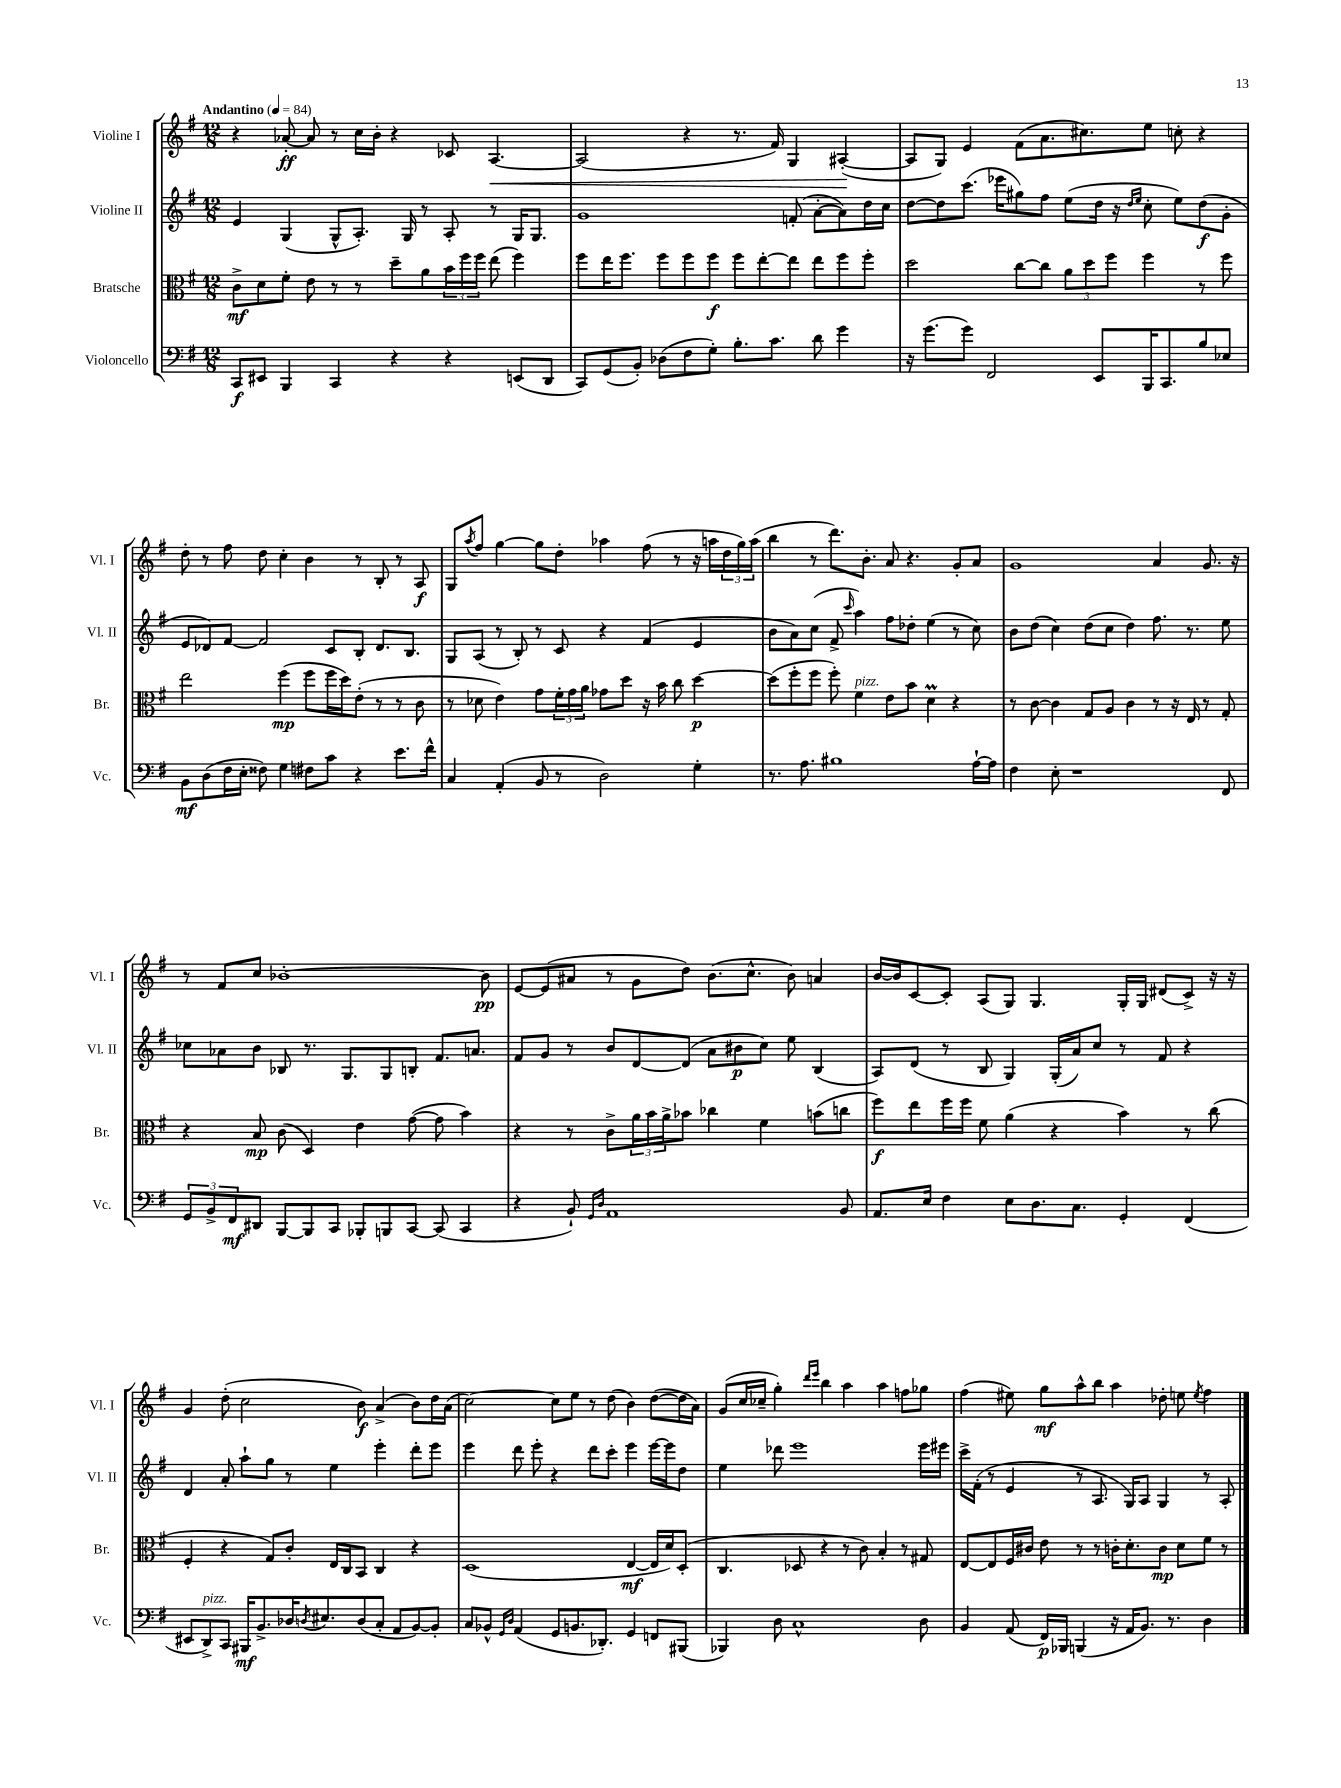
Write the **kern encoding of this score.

**kern	**dynam	**kern	**dynam	**kern	**dynam	**kern	**dynam
*part4	*part4	*part3	*part3	*part2	*part2	*part1	*part1
*staff4	*staff4	*staff3	*staff3	*staff2	*staff2	*staff1	*staff1
*I"Violoncello	*	*I"Bratsche	*	*I"Violine II	*	*I"Violine I	*
*I'Vc.	*	*I'Br.	*	*I'Vl. II	*	*I'Vl. I	*
*clefF4	*	*clefC3	*	*clefG2	*	*clefG2	*
*k[f#]	*	*k[f#]	*	*k[f#]	*	*k[f#]	*
*M12/8	*	*M12/8	*	*M12/8	*	*M12/8	*
*MM84	*	*MM84	*	*MM84	*	*MM84	*
=1	=1	=1	=1	=1	=1	=1	=1
!	!	!	!	!	!	!LO:TX:a:B:t=Andantino	!
8CC/L	f	8c^\L	mf	4e/	.	4r	.
8EE#X/J	.	8d\	.	.	.	.	.
4BBB/	.	8f#'\J	.	(4G/	.	[8a-X'/	ff
.	.	8e\	.	.	.	8a-/]	.
4CC/	.	8r	.	8G^^/L	.	8r	.
.	.	8r	.	8.A'/J)	.	16cc\LL	.
.	.	.	.	.	.	16b'\JJ	.
4r	.	8dd~\L	.	.	.	4r	.
.	.	.	.	16G/	.	.	.
.	.	8a\	.	8r	.	.	.
4r	.	24b\L	.	8A'/	.	8c-X/	.
.	.	24ff#\	.	.	.	.	.
.	.	24ff#\JJ	.	.	.	.	.
!	!	!	!	!	!	!	!LO:HP:b
.	.	(8ee\	.	8r	.	[4.A/	<
(8EEn/L	.	4ff#\)	.	16G/KL	.	.	.
.	.	.	.	8.G/J	.	.	.
8DD/J	.	.	.	.	.	.	.
=2	=2	=2	=2	=2	=2	=2	=2
8CC/L)	.	8ff#\L	.	1g	.	(2A/]	.
(8GG/	.	16ee\K	.	.	.	.	.
.	.	8.ff#\J	.	.	.	.	.
8BB'/J)	.	.	.	.	.	.	.
(8D-X\L	.	8ff#\L	.	.	.	.	.
8F#\	.	8ff#\	.	.	.	4r	.
8G'\J)	.	8ff#\J	f	.	.	.	.
8.B'\L	.	8ff#\L	.	.	.	8.r	.
.	.	[8ee'\	.	.	.	.	.
8.c\J	.	.	.	.	.	16f#/)	.
.	.	8ee\J]	.	(8fn'/	.	4G/	.
8d\	.	8ee\L	.	[8a'\L	.	.	.
4g\	.	8ff#\	.	8a\])	.	([4A#X'/	.
.	.	8ff#'\J	.	16dd\L	.	.	.
.	.	.	.	16cc\JJ	.	.	.
.	.	.	.	.	.	.	[
=3	=3	=3	=3	=3	=3	=3	=3
16r	.	2dd\	.	[8dd\L	.	8A#/L]	.
(8.g\L	.	.	.	.	.	.	.
.	.	.	.	8dd\]	.	8G/J)	.
8g\J)	.	.	.	(8.ccc\J	.	4e/	.
2FF#/	.	.	.	.	.	.	.
.	.	.	.	16eee-X\KL	.	.	.
.	.	[8cc\L	.	8gg#X\)	.	(8f#\L	.
.	.	8cc\J]	.	8ff#\J	.	8.a\	.
.	.	12a\L	.	(8ee\L	.	.	.
.	.	.	.	.	.	8.cc#X\)	.
.	.	12dd\	.	.	.	.	.
8EE/L	.	.	.	16dd\Jk	.	.	.
.	.	12ff#\J	.	.	.	.	.
.	.	.	.	16r	.	.	.
.	.	.	.	16qqdd/LL	.	.	.
.	.	.	.	16qqee/JJ	.	.	.
16BBB/K	.	4ff#\	.	8cc'\	.	8ee\J	.
8.CC/	.	.	.	.	.	.	.
.	.	.	.	8ee\L)	.	8ccn'\	.
8B/	.	8r	.	(8dd\	f	4r	.
8E-X/J	.	8ff#\	.	8g'\J	.	.	.
!!LO:LB:g=z
=4	=4	=4	=4	=4	=4	=4	=4
8BB\L	mf	2ee\	.	8e/L	.	8dd'\	.
(8D\	.	.	.	8d-X/)	.	8r	.
16F#\L	.	.	.	[8f#/J	.	8ff#\	.
16E'\JJ	.	.	.	.	.	.	.
8F##X\)	.	.	.	2f#/]	.	8dd\	.
4G\	.	(4ff#\	mp	.	.	4cc'\	.
8F#X\L	.	8ff#\L	.	.	.	4b\	.
8c\J	.	16ff#\L	.	8c/L	.	.	.
.	.	16dd\J)	.	.	.	.	.
4r	.	(8e'\J	.	8B'/J	.	8r	.
.	.	8r	.	8.d-/L	.	8B'/	.
8.e\L	.	8r	.	.	.	8r	.
.	.	.	.	8.B/J	.	.	.
.	.	8c\	.	.	.	8A/	f
16f#^^\Jk	.	.	.	.	.	.	.
=5	=5	=5	=5	=5	=5	=5	=5
4C/	.	8r	.	8G/L	.	8G/L	.
.	.	.	.	.	.	8qaa/	.
.	.	8d-X\	.	(8A/J	.	8ff#/J	.
(4AA'/	.	4e\)	.	8r	.	[4gg\	.
.	.	.	.	8B'/)	.	.	.
8BB/	.	8g\L	.	8r	.	8gg\L]	.
8r	.	24f#'\L	.	8c/	.	8dd'\J	.
.	.	24g\	.	.	.	.	.
.	.	24a\JJ	.	.	.	.	.
2D\)	.	8g-X\L	.	4r	.	4aa-X\	.
.	.	8dd\J	.	.	.	.	.
.	.	16r	.	(4f#/	.	(8ff#\	.
.	.	16b\	.	.	.	.	.
.	.	8cc\	.	.	.	8r	.
4G'\	.	[4dd\	p	4e/	.	16r	.
.	.	.	.	.	.	16aan\LL	.
.	.	.	.	.	.	24dd\	.
.	.	.	.	.	.	24gg\)	.
.	.	.	.	.	.	(24aa\JJ	.
=6	=6	=6	=6	=6	=6	=6	=6
8.r	.	(8dd\L]	.	8b\L	.	4bb\	.
.	.	8ff#'\	.	8a\)	.	.	.
8.A\	.	.	.	.	.	.	.
.	.	8ff#\J	.	(8cc\J	.	8r	.
1B#X	.	8ff#'\)	.	8f#^/	.	8.ddd\L)	.
.	.	.	.	16qqccc/	.	.	.
!	!	!LO:TX:a:i:t=pizz.	!	!	!	!	!
.	.	4f#\	.	4aa\)	.	.	.
.	.	.	.	.	.	8.b'\J	.
.	.	8e\L	.	8ff#\L	.	8a/	.
.	.	8b\J	.	8dd-X'\J	.	4.r	.
.	.	4dM\	.	(4ee\	.	.	.
.	.	4r	.	8r	.	8g'/L	.
[16A`\LL	.	.	.	8cc\)	.	8a/J	.
16A\JJ]	.	.	.	.	.	.	.
=7	=7	=7	=7	=7	=7	=7	=7
4F#\	.	8r	.	8b\L	.	1g	.
.	.	[8c\	.	(8dd\J	.	.	.
8E'\	.	4c\]	.	4cc\)	.	.	.
1r	.	.	.	.	.	.	.
.	.	8G/L	.	(8dd\L	.	.	.
.	.	8A/J	.	8cc\J	.	.	.
.	.	4c\	.	4dd\)	.	.	.
.	.	8r	.	8.ff#\	.	4a/	.
.	.	16r	.	.	.	.	.
.	.	16E/	.	8.r	.	.	.
.	.	8r	.	.	.	8.g/	.
8FF#/	.	8G'/	.	8ee\	.	.	.
.	.	.	.	.	.	16r	.
!!LO:LB:g=z
=8	=8	=8	=8	=8	=8	=8	=8
12GG/L	.	4r	.	8cc-X\L	.	8r	.
12BB^/	.	.	.	.	.	.	.
.	.	.	.	8a-X\	.	8f#/L	.
12FF#/	mf	.	.	.	.	.	.
8DD#X/J	.	8B/	mp	8b\J	.	8cc/J	.
[8BBB/L	.	(8c\	.	8B-X/	.	[1b-X'	.
8BBB/]	.	4D/)	.	8.r	.	.	.
8CC/J	.	.	.	.	.	.	.
.	.	.	.	8.G/L	.	.	.
8BBB-X'/L	.	4e\	.	.	.	.	.
8BBBn/	.	.	.	8G/	.	.	.
[8CC/J	.	([8g\	.	8Bn'/J	.	.	.
(8CC/]	.	8g\]	.	8.f#/L	.	.	.
4CC/	.	4b\)	.	.	.	.	.
.	.	.	.	8.an/J	.	.	.
.	.	.	.	.	.	8b-\]	pp
=9	=9	=9	=9	=9	=9	=9	=9
4r	.	4r	.	8f#/L	.	[8e/L	.
.	.	.	.	8g/J	.	(8e/]	.
8BB`/)	.	8r	.	8r	.	8a#X/J	.
16qqGG/LL	.	.	.	.	.	.	.
16qqD/JJ	.	.	.	.	.	.	.
1AA	.	8c^\L	.	8b/L	.	8r	.
.	.	24a\L	.	[8d/	.	8g\L	.
.	.	24b\	.	.	.	.	.
.	.	24a^\J	.	.	.	.	.
.	.	8b-X\J	.	(8d/J]	.	8dd\J)	.
.	.	4cc-X\	.	8a\L	.	(8.b\L	.
.	.	.	.	8b#X\	p	.	.
.	.	.	.	.	.	8.cc^^\J	.
.	.	4f#\	.	8cc\J)	.	.	.
.	.	.	.	8ee\	.	8b\)	.
.	.	(8bn\L	.	(4B/	.	4an/	.
8BB/	.	8ccn\J	.	.	.	.	.
=10	=10	=10	=10	=10	=10	=10	=10
8.AA/L	.	8ff#\L)	f	8A/L)	.	[16b/LL	.
.	.	.	.	.	.	16b/J]	.
.	.	8ee\	.	(8d/J	.	[8c/	.
16E/Jk	.	.	.	.	.	.	.
4F#\	.	16ff#\L	.	8r	.	8c'/J]	.
.	.	16ff#\JJ	.	.	.	.	.
.	.	8f#\	.	8B/	.	(8A/L	.
8E\L	.	(4a\	.	4G/)	.	8G/J)	.
8.D\	.	.	.	.	.	4.G/	.
.	.	4r	.	(16G'/LL	.	.	.
8.C\J	.	.	.	16a/J)	.	.	.
.	.	.	.	8cc/J	.	.	.
4GG'/	.	4b\)	.	8r	.	16G'/LL	.
.	.	.	.	.	.	16G/JJ	.
.	.	.	.	8f#/	.	(8d#X/L	.
(4FF#/	.	8r	.	4r	.	8c^/J)	.
.	.	(8cc\	.	.	.	16r	.
.	.	.	.	.	.	16r	.
!!LO:LB:g=z
=11	=11	=11	=11	=11	=11	=11	=11
8EE#X/L	.	4F#'/	.	4d/	.	4g/	.
!LO:TX:a:i:t=pizz.	!	!	!	!	!	!	!
8DD^/)	.	.	.	.	.	.	.
8CC/J	.	4r	.	8a'/	.	(8dd'\	.
16BBB#X/KL	mf	.	.	8aa`\L	.	2cc\	.
8.BB^/	.	.	.	.	.	.	.
.	.	8G/L)	.	8gg\J	.	.	.
16D-X/K	.	8c'/J	.	8r	.	.	.
8qDn/	.	.	.	.	.	.	.
8.E#X/	.	.	.	.	.	.	.
.	.	16E/LL	.	4ee\	.	.	.
.	.	16C/J	.	.	.	.	.
(8D/	.	8BB/J	.	.	.	8b\)	f
8C'/J	.	4C/	.	4eee'\	.	(4a^/	.
8AA/L	.	.	.	.	.	.	.
[8BB/)	.	4r	.	8ddd'\L	.	8b\L)	.
8BB'/J]	.	.	.	8eee\J	.	16dd\L	.
.	.	.	.	.	.	(16a\JJ	.
=12	=12	=12	=12	=12	=12	=12	=12
8C/L	.	(1D	.	4eee\	.	[2cc\)	.
8BB-X^^/J	.	.	.	.	.	.	.
16qqGG/LL	.	.	.	.	.	.	.
16qqD/JJ	.	.	.	.	.	.	.
(4AA/	.	.	.	8ddd\	.	.	.
.	.	.	.	8eee'\	.	.	.
8GG/L	.	.	.	4r	.	8cc\L]	.
8.BBn/	.	.	.	.	.	8ee\J	.
.	.	.	.	8ddd\L	.	8r	.
8.DD-X'/J)	.	.	.	.	.	.	.
.	.	.	.	8ccc'\J	.	(8dd\	.
4GG/	.	[4E/	mf	4eee\	.	4b\)	.
8FFn/L	.	16E/LL]	.	[16eee\LL	.	([8dd\L	.
.	.	16d/J)	.	16eee\J]	.	.	.
(8BBB#X/J	.	(8D'/J	.	8dd\J	.	16dd\L]	.
.	.	.	.	.	.	16a\JJ)	.
=13	=13	=13	=13	=13	=13	=13	=13
4BBB-X/)	.	4.C/	.	4ee\	.	(8g/L	.
.	.	.	.	.	.	16cc/L	.
.	.	.	.	.	.	16cc-X~/JJ	.
8D\	.	.	.	8ddd-X\	.	4gg'\)	.
1C^^	.	8D-X/	.	1eee	.	.	.
.	.	.	.	.	.	16qqddd/LL	.
.	.	.	.	.	.	16qqeee/JJ	.
.	.	4r	.	.	.	4bb\	.
.	.	8r	.	.	.	4aa\	.
.	.	8c\)	.	.	.	.	.
.	.	4B'/	.	.	.	4aa\	.
.	.	8r	.	.	.	8ffn\L	.
8D\	.	8G#X/	.	16eee\LL	.	8gg-X\J	.
.	.	.	.	16eee#X\JJ	.	.	.
=14	=14	=14	=14	=14	=14	=14	=14
4BB/	.	[8E/L	.	16ccc^\LL	.	(4ff#\	.
.	.	.	.	(16f#'\JJ	.	.	.
.	.	8E/]	.	8r	.	.	.
(8AA/	.	16F#/L	.	4e/	.	8ee#X\)	.
.	.	16c#X/JJ	.	.	.	.	.
16FF#/LL)	p	8e\	.	.	.	8gg\L	mf
16BBB-X/JJ	.	.	.	.	.	.	.
(4BBBn/	.	8r	.	8r	.	8aa^^\	.
.	.	8r	.	8.A/	.	8bb\J	.
16r	.	16cn'\KL	.	.	.	4aa\	.
16AA/KL	.	8.d'\	.	16G/KL)	.	.	.
8.BB/J)	.	.	.	8A/J	.	.	.
.	.	8c\J	mp	4G/	.	8dd-X'\	.
8.r	.	.	.	.	.	.	.
.	.	8d\L	.	.	.	8een\	.
.	.	.	.	.	.	8qee/	.
4D\	.	8f#\J	.	8r	.	4ff#\	.
.	.	8r	.	8A'/	.	.	.
==	==	==	==	==	==	==	==
*-	*-	*-	*-	*-	*-	*-	*-
